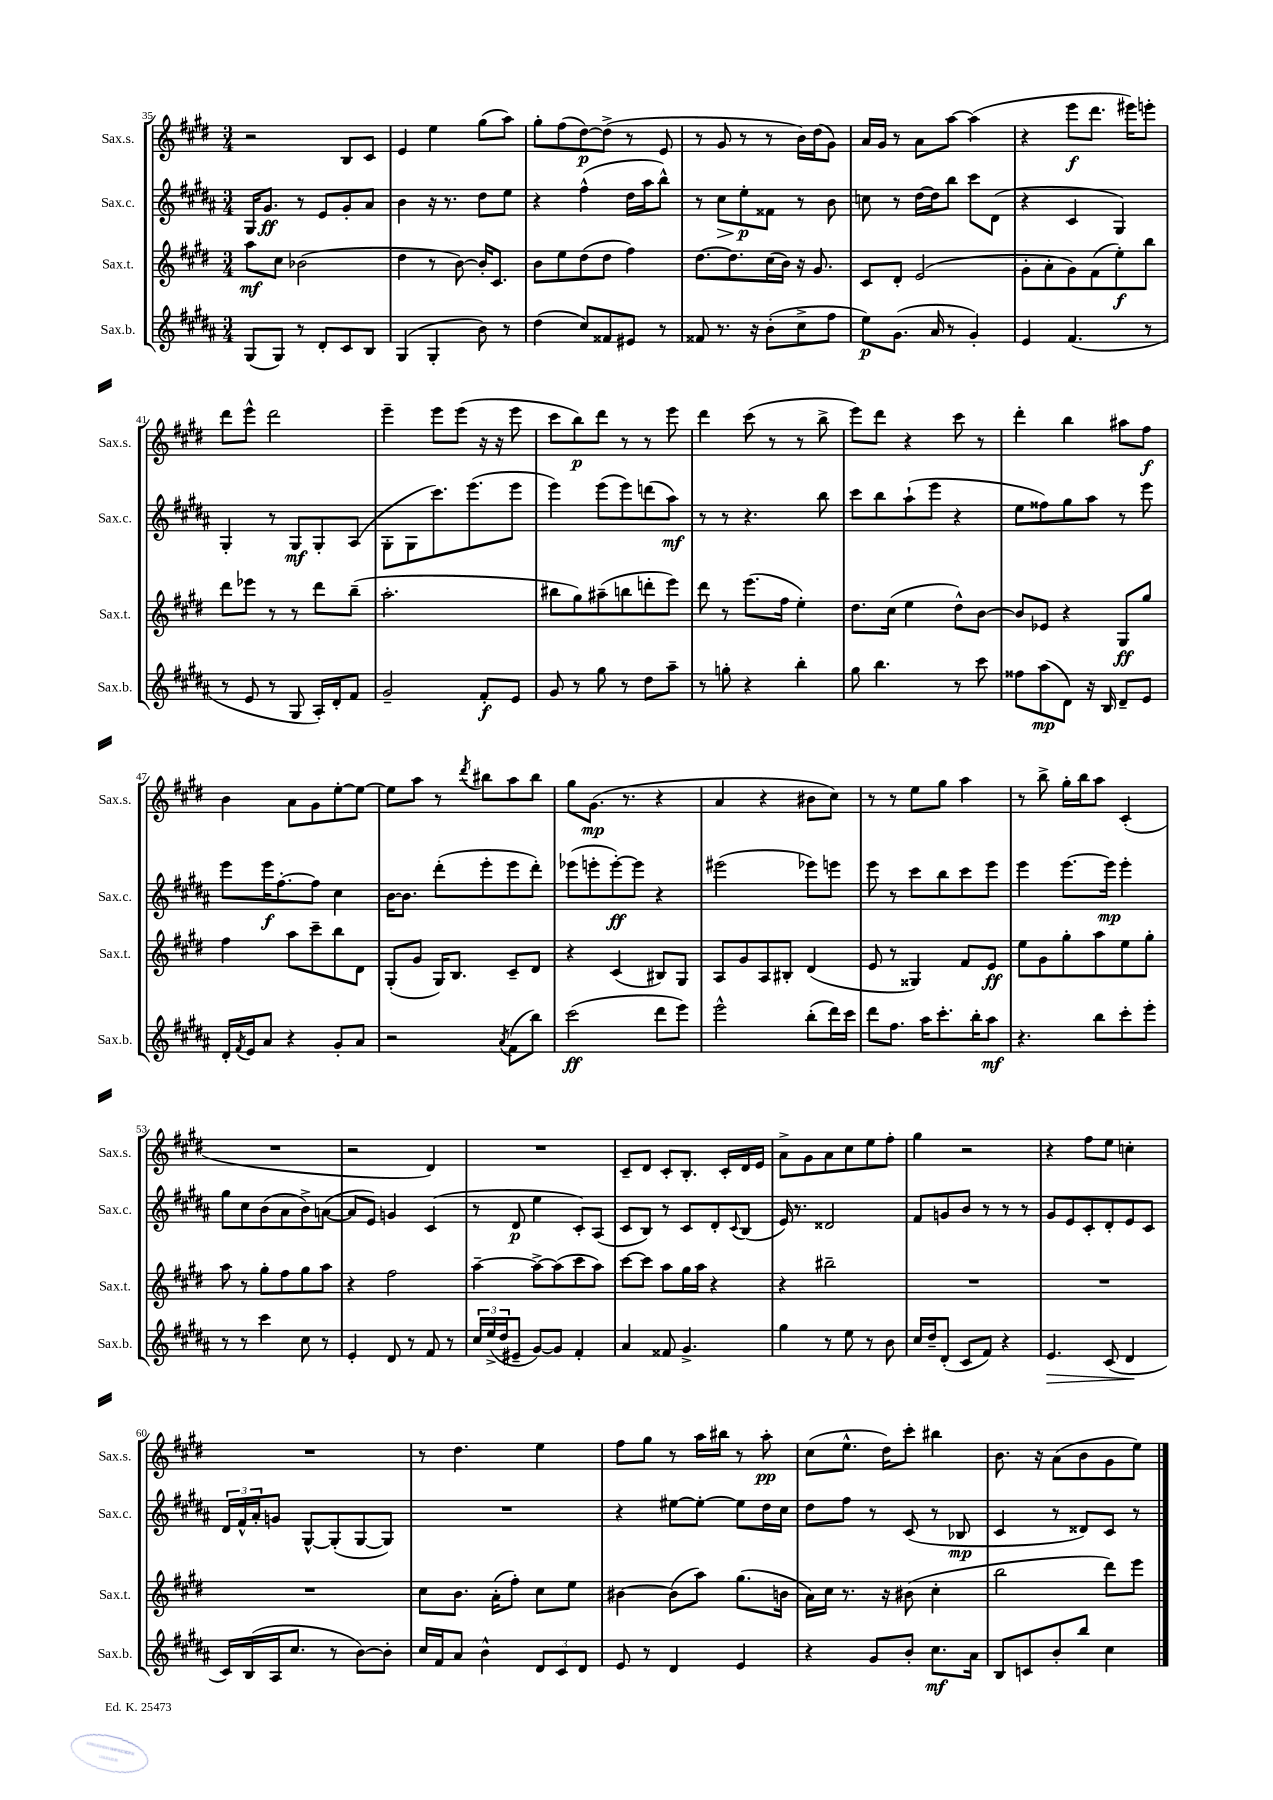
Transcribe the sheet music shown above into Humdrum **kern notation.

**kern	**dynam	**kern	**dynam	**kern	**dynam	**kern	**dynam
*part4	*part4	*part3	*part3	*part2	*part2	*part1	*part1
*staff4	*staff4	*staff3	*staff3	*staff2	*staff2	*staff1	*staff1
*I"Sax.b.	*	*I"Sax.t.	*	*I"Sax.c.	*	*I"Sax.s.	*
*I'Sax.b.	*	*I'Sax.t.	*	*I'Sax.c.	*	*I'Sax.s.	*
*clefG2	*	*clefG2	*	*clefG2	*	*clefG2	*
*k[f#c#g#d#a#]	*	*k[f#c#g#d#]	*	*k[f#c#g#d#a#]	*	*k[f#c#g#d#]	*
*M3/4	*	*M3/4	*	*M3/4	*	*M3/4	*
=35	=35	=35	=35	=35	=35	=35	=35
(8G#/L	.	8aa\L	mf	16G#/KL	.	2r	.
.	.	.	.	8.g#/J	ff	.	.
8G#/J)	.	8cc#\J	.	.	.	.	.
8r	.	(2b-X\	.	8r	.	.	.
8d#'/L	.	.	.	8e/L	.	.	.
8c#/	.	.	.	8g#'/	.	8B/L	.
8B/J	.	.	.	8a#/J	.	8c#/J	.
=36	=36	=36	=36	=36	=36	=36	=36
(4G#/	.	4dd#\	.	4b\	.	4e/	.
4G#'/	.	8r	.	16r	.	4ee\	.
.	.	.	.	8.r	.	.	.
.	.	[8b\)	.	.	.	.	.
8b\)	.	16b'/KL]	.	8dd#\L	.	(8gg#\L	.
.	.	8.c#/J	.	.	.	.	.
8r	.	.	.	8ee\J	.	8aa\J)	.
=37	=37	=37	=37	=37	=37	=37	=37
(4dd#\	.	8b\L	.	4r	.	8gg#'\L	.
.	.	8ee\	.	.	.	(8ff#\	.
8cc#/L)	.	(8dd#\	.	(4ff#^^\	.	[8dd#\)	p
8f##X/	.	8dd#\J	.	.	.	(8dd#^\J]	.
8e#X/J	.	4ff#\)	.	16dd#\LL	.	8r	.
.	.	.	.	16aa#\J	.	.	.
8r	.	.	.	8bb^^\J)	.	8e/	.
=38	=38	=38	=38	=38	=38	=38	=38
8f##X/	.	[8.dd#\L	.	8r	.	8r	.
!	!	!	!	!	!LO:HP:b	!	!
8.r	.	.	.	8cc#\L	>	8g#/	.
.	.	8.dd#\]	.	.	.	.	.
.	.	.	.	8ee'\	p	8r	.
16r	.	.	.	.	.	.	.
(8b'\L	.	(16cc#\L	.	8f##X\J	]	8r	.
.	.	16b\JJ)	.	.	.	.	.
8cc#^\	.	16r	.	8r	.	16b\LL)	.
.	.	8.g#/	.	.	.	(16dd#\J	.
8ff#\J	.	.	.	8b\	.	8g#\J)	.
=39	=39	=39	=39	=39	=39	=39	=39
8ee\L)	p	8c#/L	.	8ccn\	.	16a/LL	.
.	.	.	.	.	.	16g#/JJ	.
(8.g#\J	.	8d#'/J	.	8r	.	8r	.
.	.	(2e/	.	[16dd#\LL	.	8a\L	.
16a#/	.	.	.	16dd#\J]	.	.	.
8r	.	.	.	8bb\J	.	[8aa\J	.
4g#'/)	.	.	.	8ccc#\L	.	(4aa\]	.
.	.	.	.	(8d#\J	.	.	.
=40	=40	=40	=40	=40	=40	=40	=40
4e/	.	8g#'\L	.	4r	.	4r	.
.	.	8a'\	.	.	.	.	.
(4.f#/	.	8g#\)	.	4c#/	.	8eee\L	f
.	.	(8f#\	.	.	.	8.ddd#\J	.
.	.	8ee'\)	f	4G#/)	.	.	.
.	.	.	.	.	.	16eee#X\KL)	.
8r	.	8bb\J	.	.	.	8eeen'\J	.
!!LO:LB:g=z
=41	=41	=41	=41	=41	=41	=41	=41
8r	.	8ddd#\L	.	4G#'/	.	8ddd#\L	.
8e/	.	8eee-X\J	.	.	.	8eee^^\J	.
8r	.	8r	.	8r	.	2ddd#\	.
8G#/	.	8r	.	8G#/L	mf	.	.
16A#'/LL)	.	8ddd#\L	.	8G#'/	.	.	.
16d#'/J	.	.	.	.	.	.	.
8f#/J	.	(8bb~\J	.	(8A#/J	.	.	.
=42	=42	=42	=42	=42	=42	=42	=42
2g#~/	.	2.aa'\	.	8G#'\L	.	4eee~\	.
.	.	.	.	8G#\	.	.	.
.	.	.	.	8.ccc#\)	.	8eee\L	.
.	.	.	.	.	.	(8eee\J	.
.	.	.	.	(8.eee\	.	.	.
8f#'/L	f	.	.	.	.	16r	.
.	.	.	.	.	.	16r	.
8e/J	.	.	.	8eee\J	.	8eee\	.
=43	=43	=43	=43	=43	=43	=43	=43
8g#/	.	8bb#X\L	.	4eee\)	.	8ccc#\L	.
8r	.	8gg#\)	.	.	.	8bb\)	p
8gg#\	.	(8aa#X~\	.	(8eee\L	.	8ddd#\J	.
8r	.	8bbn\	.	8eee\)	.	8r	.
8dd#\L	.	8dddn'\	.	(8dddn\	.	8r	.
8aa#~\J	.	8eee\J)	.	8aa#\J)	mf	8eee\	.
=44	=44	=44	=44	=44	=44	=44	=44
8r	.	8ddd#\	.	8r	.	4ddd#\	.
8ggn'\	.	8r	.	8r	.	.	.
4r	.	(8.eee\L	.	4.r	.	(8ccc#\	.
.	.	.	.	.	.	8r	.
.	.	16ff#\Jk	.	.	.	.	.
4bb'\	.	4ee'\)	.	.	.	8r	.
.	.	.	.	8bb\	.	8bb^\	.
=45	=45	=45	=45	=45	=45	=45	=45
8gg#\	.	8.dd#\L	.	8ccc#\L	.	8eee\L)	.
4.bb\	.	.	.	8bb\	.	8ddd#\J	.
.	.	(16cc#\Jk	.	.	.	.	.
.	.	4ee\	.	(8aa#`\	.	4r	.
.	.	.	.	8eee\J	.	.	.
8r	.	8dd#^^\L)	.	4r	.	8ccc#\	.
8ccc#\	.	[8b\J	.	.	.	8r	.
=46	=46	=46	=46	=46	=46	=46	=46
8ff##X\L	.	8b/L]	.	8ee\L	.	4ddd#'\	.
(8aa#\	mp	8e-X/J	.	8ff##X\)	.	.	.
8d#\J)	.	4r	.	8gg#\	.	4bb\	.
16r	.	.	.	8aa#\J	.	.	.
16B/	.	.	.	.	.	.	.
8d#~/L	.	8G#/L	ff	8r	.	8aa#X\L	.
8e/J	.	8gg#/J	.	8eee\	.	8ff#\J	f
!!LO:LB:g=z
=47	=47	=47	=47	=47	=47	=47	=47
16d#'/LL	.	4ff#\	.	8eee\L	.	4b\	.
8qf#/	.	.	.	.	.	.	.
16e/J	.	.	.	.	.	.	.
8a#/J	.	.	.	16eee\K	f	.	.
.	.	.	.	[8.ff#'\	.	.	.
4r	.	8aa\L	.	.	.	8a\L	.
.	.	8ccc#~\	.	8ff#\J]	.	8g#\	.
8g#'/L	.	8bb\	.	4cc#\	.	[8ee'\	.
8a#/J	.	8d#\J	.	.	.	8ee\J_	.
=48	=48	=48	=48	=48	=48	=48	=48
2r	.	(8G#'/L	.	[16b\KL	.	8ee\L]	.
.	.	.	.	8.b\J]	.	.	.
.	.	8g#/J	.	.	.	8aa\J	.
.	.	16G#/KL)	.	(8ddd#'\L	.	8r	.
.	.	8.B/J	.	.	.	.	.
.	.	.	.	.	.	8qddd#/	.
.	.	.	.	8eee'\	.	8bb#X\L	.
8qa#/	.	.	.	.	.	.	.
(8f#\L	.	8c#~/L	.	8eee\	.	8aa\	.
8bb\J)	.	8d#/J	.	8ddd#'\J)	.	8bb#\J	.
=49	=49	=49	=49	=49	=49	=49	=49
(2ccc#\	ff	4r	.	(8eee-X\L	.	8gg#\L	.
.	.	.	.	8eeen'\	.	(8.g#\J	mp
.	.	(4c#/	.	[8eee'\)	ff	.	.
.	.	.	.	.	.	8.r	.
.	.	.	.	8eee\J]	.	.	.
8ddd#\L	.	8B#X/L)	.	4r	.	4r	.
8eee\J)	.	8G#/J	.	.	.	.	.
=50	=50	=50	=50	=50	=50	=50	=50
2eee^^\	.	8A/L	.	(2eee#X\	.	4a/	.
.	.	8g#/	.	.	.	.	.
.	.	8A/	.	.	.	4r	.
.	.	8B#X'/J	.	.	.	.	.
(8bb'\L	.	(4d#/	.	8eee-X\L)	.	8b#X\L	.
16ddd#\L)	.	.	.	8eeen\J	.	8cc#\J)	.
16ccc#\JJ	.	.	.	.	.	.	.
=51	=51	=51	=51	=51	=51	=51	=51
8ddd#\L	.	8e/	.	8eee\	.	8r	.
8.ff#\J	.	8r	.	8r	.	8r	.
.	.	4G##X/)	.	8ccc#\L	.	8ee\L	.
16aa#\KL	.	.	.	.	.	.	.
8.ccc#'\	.	.	.	8bb\	.	8gg#\J	.
.	.	8f#/L	.	8ccc#\	.	4aa\	.
16bb'\K	.	.	.	.	.	.	.
8aa#\J	mf	8e/J	ff	8eee\J	.	.	.
=52	=52	=52	=52	=52	=52	=52	=52
4.r	.	8ee\L	.	4eee\	.	8r	.
.	.	8g#\	.	.	.	8bb^\	.
.	.	8gg#'\	.	[8.eee\L	.	16gg#'\LL	.
.	.	.	.	.	.	16bb\J	.
8bb\L	.	8aa\	.	.	.	8aa\J	.
.	.	.	.	16eee\Jk]	mp	.	.
8ccc#'\	.	8ee\	.	4eee'\	.	(4c#'/	.
8eee'\J	.	8gg#'\J	.	.	.	.	.
!!LO:LB:g=z
=53	=53	=53	=53	=53	=53	=53	=53
8r	.	8aa\	.	8gg#\L	.	2.r	.
8r	.	8r	.	8cc#\	.	.	.
4ccc#\	.	8gg#'\L	.	(8b\	.	.	.
.	.	8ff#\	.	8a#\	.	.	.
8cc#\	.	8gg#\	.	8b^\)	.	.	.
8r	.	8aa\J	.	([8an\J	.	.	.
=54	=54	=54	=54	=54	=54	=54	=54
4e'/	.	4r	.	8a/L]	.	2r	.
.	.	.	.	8e/J)	.	.	.
8d#/	.	2ff#\	.	4gn/	.	.	.
8r	.	.	.	.	.	.	.
8f#/	.	.	.	(4c#/	.	4d#/)	.
8r	.	.	.	.	.	.	.
=55	=55	=55	=55	=55	=55	=55	=55
24cc#/LL	.	[4aa~\	.	8r	.	2.r	.
(24ee^/	.	.	.	.	.	.	.
24dd#/J	.	.	.	.	.	.	.
8e#X~/J	.	.	.	8d#/	p	.	.
[8g#/L)	.	8aa^\L_	.	4ee\	.	.	.
8g#/J]	.	(8aa\]	.	.	.	.	.
4f#'/	.	8ccc#\	.	8c#'/L)	.	.	.
.	.	8aa\J)	.	(8A#/J	.	.	.
=56	=56	=56	=56	=56	=56	=56	=56
4a#/	.	[8ccc#\L	.	8c#/L	.	8c#~/L	.
.	.	8ccc#\J]	.	8B/J)	.	8d#/J	.
8f##X/	.	8aa\L	.	8r	.	8c#'/L	.
4.g#^/	.	16gg#\L	.	8c#/L	.	8.B'/J	.
.	.	16aa\JJ	.	.	.	.	.
.	.	4r	.	8d#'/	.	.	.
.	.	.	.	.	.	16c#'/LL	.
.	.	.	.	8qqc#/	.	.	.
.	.	.	.	(8B/J	.	16d#/	.
.	.	.	.	.	.	16e/JJ	.
=57	=57	=57	=57	=57	=57	=57	=57
4gg#\	.	4r	.	16e/)	.	8a^\L	.
.	.	.	.	8.r	.	.	.
.	.	.	.	.	.	8g#\	.
8r	.	2bb#X~\	.	2d##X/	.	8a\	.
8ee\	.	.	.	.	.	8cc#\	.
8r	.	.	.	.	.	8ee\	.
8b\	.	.	.	.	.	8ff#'\J	.
=58	=58	=58	=58	=58	=58	=58	=58
16cc#/LL	.	2.r	.	8f#/L	.	4gg#\	.
16dd#~/J	.	.	.	.	.	.	.
(8d#'/J	.	.	.	8gn/	.	.	.
8c#/L	.	.	.	8b/J	.	2r	.
8f#/J)	.	.	.	8r	.	.	.
4r	.	.	.	8r	.	.	.
.	.	.	.	8r	.	.	.
=59	=59	=59	=59	=59	=59	=59	=59
!	!LO:HP:b	!	!	!	!	!	!
4.e/	>	2.r	.	8g#/L	.	4r	.
.	.	.	.	8e/	.	.	.
.	.	.	.	8c#'/	.	8ff#\L	.
(8c#/	.	.	.	8d#'/	.	8ee\J	.
4d#/	.	.	.	8e/	.	4ccn'\	.
.	.	.	.	8c#/J	.	.	.
.	]	.	.	.	.	.	.
!!LO:LB:g=z
=60	=60	=60	=60	=60	=60	=60	=60
16c#/LL)	.	2.r	.	24d#/LL	.	2.r	.
.	.	.	.	24f#^^/	.	.	.
(16B/	.	.	.	.	.	.	.
.	.	.	.	24a#'/J	.	.	.
16A#/J	.	.	.	8gn/J	.	.	.
8.cc#/J	.	.	.	.	.	.	.
.	.	.	.	[8G#^^/L	.	.	.
8r	.	.	.	(8G#'/]	.	.	.
[8b\L)	.	.	.	[8G#/	.	.	.
8b'\J]	.	.	.	8G#/J])	.	.	.
=61	=61	=61	=61	=61	=61	=61	=61
16cc#/LL	.	8cc#\L	.	2.r	.	8r	.
16f#/J	.	.	.	.	.	.	.
8a#/J	.	8.b\J	.	.	.	4.dd#\	.
4b^^\	.	.	.	.	.	.	.
.	.	(16a'\KL	.	.	.	.	.
.	.	8ff#'\J)	.	.	.	.	.
12d#/L	.	8cc#\L	.	.	.	4ee\	.
12c#/	.	.	.	.	.	.	.
.	.	8ee\J	.	.	.	.	.
12d#/J	.	.	.	.	.	.	.
=62	=62	=62	=62	=62	=62	=62	=62
8e/	.	[4b#X\	.	4r	.	8ff#\L	.
8r	.	.	.	.	.	8gg#\J	.
4d#/	.	(8b#\L]	.	[8ee#X\L	.	8r	.
.	.	8aa\J)	.	8ee#'\J_	.	16aa\LL	.
.	.	.	.	.	.	16bb#X\JJ	.
4e/	.	(8.gg#\L	.	8ee#\L]	.	8r	.
.	.	.	.	16dd#\L	.	8aa'\	pp
.	.	16bn\Jk	.	16cc#\JJ	.	.	.
=63	=63	=63	=63	=63	=63	=63	=63
4r	.	16a\LL)	.	8dd#\L	.	(8cc#\L	.
.	.	16cc#\JJ	.	.	.	.	.
.	.	8.r	.	8ff#\J	.	8.ee^^\J	.
8g#/L	.	.	.	8r	.	.	.
.	.	16r	.	.	.	16dd#\KL)	.
8b'/J	.	(8b#X\	.	(8c#/	.	8ccc#'\J	.
8.cc#\L	mf	4cc#'\	.	8r	.	4bb#X\	.
.	.	.	.	8B-X/	mp	.	.
16a#\Jk	.	.	.	.	.	.	.
=64	=64	=64	=64	=64	=64	=64	=64
8B/L	.	2bb\	.	4c#/	.	8.b\	.
8cn/	.	.	.	.	.	.	.
.	.	.	.	.	.	16r	.
8b'/	.	.	.	8r	.	(8a\L	.
8bb/J	.	.	.	8d##X/L)	.	8b\	.
4cc#\	.	8ddd#\L)	.	8c#/J	.	8g#\	.
.	.	8eee\J	.	8r	.	8ee\J)	.
==	==	==	==	==	==	==	==
*-	*-	*-	*-	*-	*-	*-	*-
